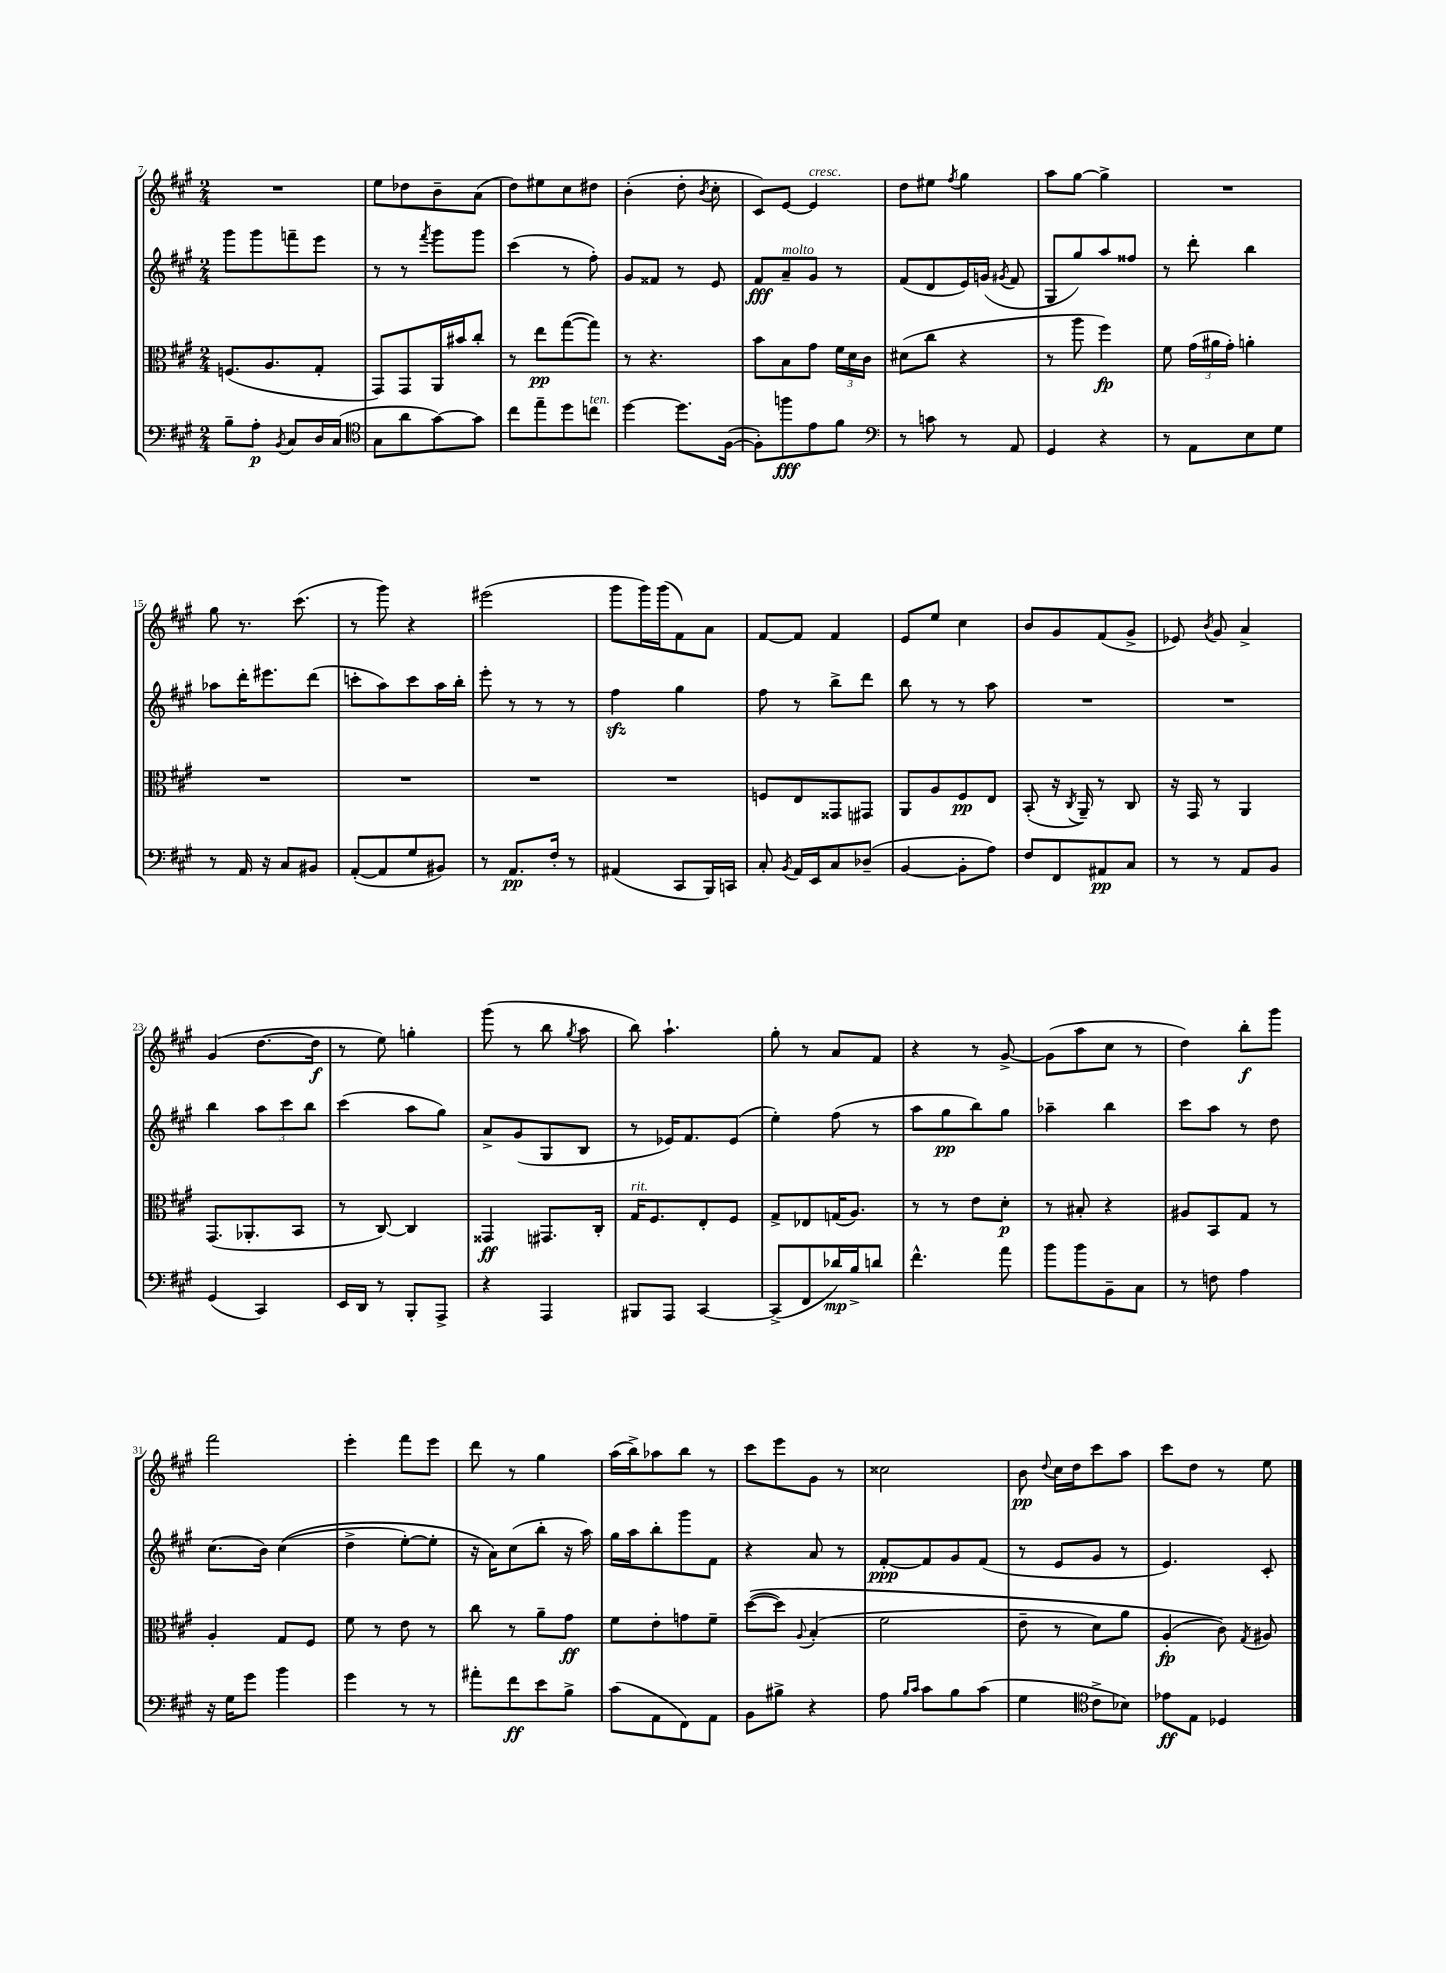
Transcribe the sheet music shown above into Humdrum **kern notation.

**kern	**kern	**kern	**kern
*staff4	*staff3	*staff2	*staff1
*clefF4	*clefC3	*clefG2	*clefG2
*k[f#c#g#]	*k[f#c#g#]	*k[f#c#g#]	*k[f#c#g#]
*M2/4	*M2/4	*M2/4	*M2/4
8B~	(8.F	8ggg#	2r
8A'	.	8ggg#	.
.	8.A	.	.
8qBB	.	.	.
8C#	.	8fff~	.
16D	8G#'	8eee	.
(16C#	.	.	.
=	=	=	=
*clefC4	*	*	*
8G#	8GG#)	8r	8ee
8a	8GG#	8r	8dd-
.	.	8qfff#	.
[8g#)	16AA	8ggg#	8b~
.	16b#	.	.
8g#]	8cc#'	8ggg#	(8a
=	=	=	=
8cc#	8r	(4ccc#	8dd)
8ee~	8ee	.	8ee#
8dd	([8gg#	8r	8cc#
8cc	8gg#])	8ff#')	8dd#
=	=	=	=
[4dd	8r	8g#	(4b'
.	4.r	8f##	.
8.dd]	.	8r	8dd'
.	.	.	8qb
.	.	8e	8cc#'
([16F#	.	.	.
=	=	=	=
8F#'])	8b	8f#	8c#)
8ff	8B	8a~	[8e
8e	8g#	8g#	4e]
8f#	24f#	8r	.
.	24d	.	.
.	24c#	.	.
=	=	=	=
*clefF4	*	*	*
8r	(8d#	(8f#	8dd
8c	8cc#	8d	8ee#
.	.	.	8qff#
8r	4r	16e)	4gg#
.	.	(16g	.
.	.	8qg#	.
8AA	.	8f#	.
=	=	=	=
4GG#	8r	8G#	8aa
.	8aa	8gg#)	[8gg#
4r	4ff#)	8aa	4gg#^]
.	.	8ff##	.
=	=	=	=
8r	8f#	8r	2r
8AA	(24g#	8ddd'	.
.	24a#	.	.
.	24g#')	.	.
8E	4a'	4bb	.
8G#	.	.	.
=	=	=	=
8r	2r	8aa-	8gg#
16AA	.	16ddd'	8.r
16r	.	8.eee#	.
8C#	.	.	.
.	.	.	(8.ccc#
8BB#	.	(8ddd	.
=	=	=	=
([8AA'	2r	8ccc'	8r
8AA]	.	8aa)	8ggg#)
8G#	.	8ccc	4r
8BB#)	.	16aa	.
.	.	16bb'	.
=	=	=	=
8r	2r	8eee'	(2eee#
8.AA	.	8r	.
.	.	8r	.
16F#'	.	.	.
8r	.	8r	.
=	=	=	=
(4AA#	2r	4ff#	8ggg#
.	.	.	16ggg#)
.	.	.	(16ggg#
8CC#	.	4gg#	8f#)
16BBB)	.	.	8a
16CC	.	.	.
=	=	=	=
8C#'	8F	8ff#	[8f#
8qBB	.	.	.
16AA	8E	8r	8f#]
16EE	.	.	.
8C#	8GG##	8bb^	4f#
(8D-~	8GG#	8ddd	.
=	=	=	=
[4BB	8AA	8bb	8e
.	8A	8r	8ee
8BB']	8F#	8r	4cc#
8A)	8E	8aa	.
=	=	=	=
8F#	(8BB'	2r	8b
8FF#	16r	.	8g#
.	8qC#	.	.
.	16AA~)	.	.
8AA#	8r	.	(8f#
8C#	8C#	.	8g#^
=	=	=	=
8r	16r	2r	8e-)
.	16GG#	.	.
.	.	.	8qb
8r	8r	.	8g#
8AA	4AA	.	4a^
8BB	.	.	.
=	=	=	=
(4GG#	(8.GG#	4bb	(4g#
.	8.AA-'	.	.
4CC#)	.	12aa	[8.dd
.	.	12ccc#	.
.	8BB	.	.
.	.	12bb	.
.	.	.	16dd]
=	=	=	=
16EE	8r	(4ccc#	8r
16DD	.	.	.
8r	[8C#)	.	8ee)
8BBB'	4C#]	8aa	4gg'
8AAA^	.	8gg#)	.
=	=	=	=
4r	4GG##	8a^	(8ggg#
.	.	(8g#	8r
4AAA	8.GG#	8G#	8bb
.	.	.	8qgg#
.	.	8B	8aa
.	16C#'	.	.
=	=	=	=
8BBB#	16G#	8r	8bb)
.	8.F#	.	.
8AAA	.	16e-)	4.aa`
.	.	8.f#	.
[4CC#	8E'	.	.
.	8F#	(8e-	.
=	=	=	=
(8CC#^]	8G#^	4ee')	8gg#'
8FF#	8E-	.	8r
16d-)	(16G	(8ff#	8a
16B^	8.A)	.	.
8d	.	8r	8f#
=	=	=	=
4.f#^^	8r	8aa	4r
.	8r	8gg#	.
.	8e	8bb)	8r
8a	8d'	8gg#	[8g#^
=	=	=	=
8b	8r	4aa-~	(8g#]
8b	8B#'	.	8aa
8BB~	4r	4bb	8cc#
8C#	.	.	8r
=	=	=	=
8r	8A#	8ccc#	4dd)
8F	8BB	8aa	.
4A	8G#	8r	8bb'
.	8r	8dd	8ggg#
=	=	=	=
16r	4A'	(8.cc#	2fff#
16G#	.	.	.
8g#	.	.	.
.	.	16b)	.
4b	8G#	&((4cc#	.
.	8F#	.	.
=	=	=	=
4g#	8f#	4dd^	4eee'
.	8r	.	.
8r	8e	[8ee')	8fff#
8r	8r	8ee']	8eee
=	=	=	=
8a#'	8cc#	16r	8ddd
.	.	16a&)	.
8f#	8r	(8cc#	8r
8e	8a~	8bb'	4gg#
8B^	8g#	16r	.
.	.	16aa)	.
=	=	=	=
(8c#	8f#	16gg#	(16aa
.	.	16aa	16bb^)
8AA	8e'	8bb'	8aa-
8FF#)	8g	8ggg#	8bb
8AA	8f#~	8f#	8r
=	=	=	=
8BB	&(([8dd	4r	8ccc#
8B#^	8dd])	.	8eee
.	8qqA	.	.
4r	(4B'	8a	8g#
.	.	8r	8r
=	=	=	=
8A	2f#	[8f#'	2cc##
16qqB	.	.	.
16qqc#	.	.	.
8c#	.	8f#]	.
8B	.	8g#	.
(8c#	.	(8f#	.
=	=	=	=
4G#	8e~	8r	8b
.	.	.	8qqdd
.	8r	8e	16cc#
.	.	.	16dd
*clefC4	*	*	*
8c#^	8d)	8g#	8ccc#
8B-)	8a	8r	8aa
=	=	=	=
8e-	(4A'	4.e)	8ccc#
8E	.	.	8dd
4D-	8c#)&)	.	8r
.	8qG#	.	.
.	8A#	8c#'	8ee
==	==	==	==
*-	*-	*-	*-
